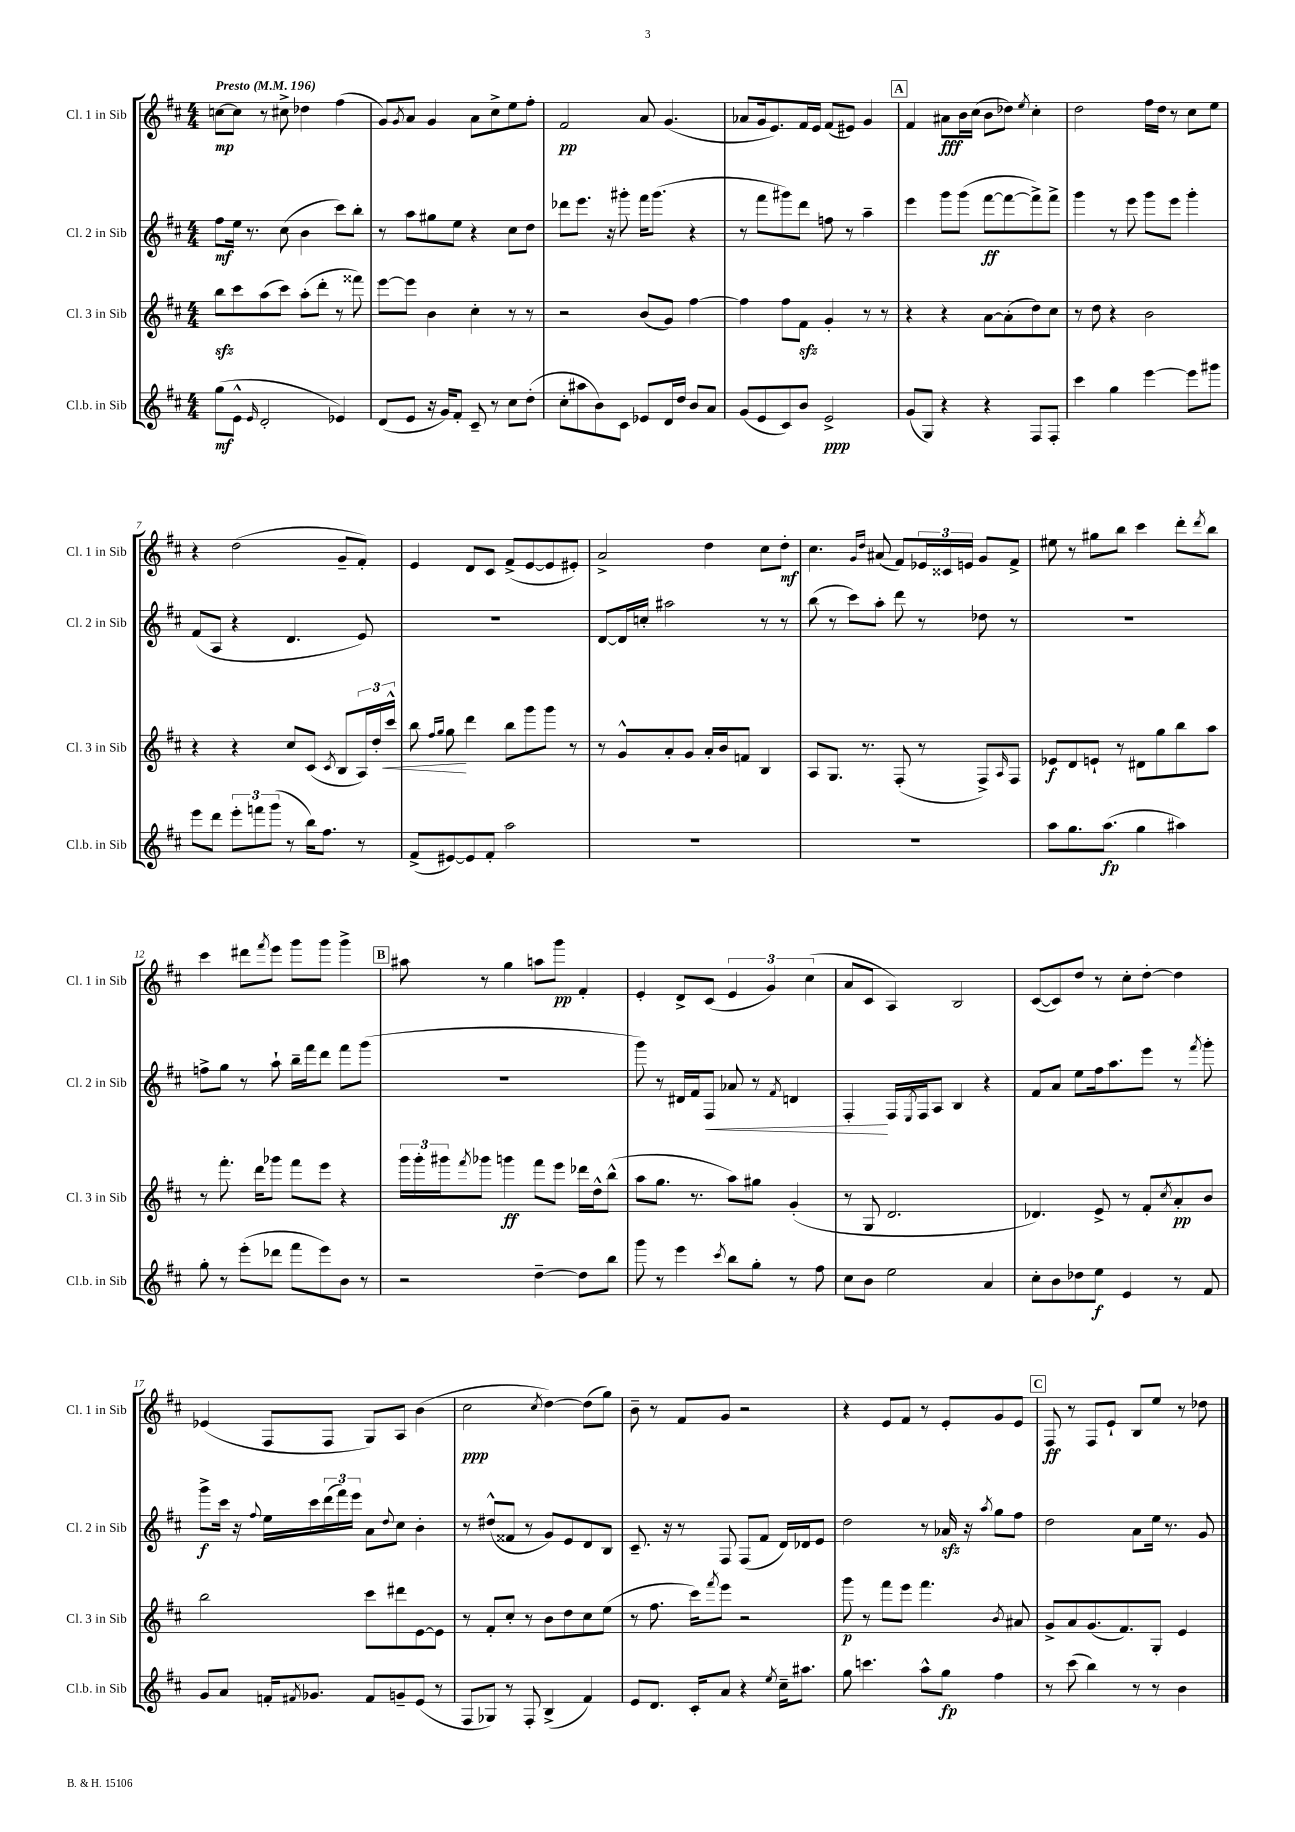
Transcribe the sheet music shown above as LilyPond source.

<<
\new StaffGroup <<
\new Staff = "s0" \with { instrumentName = "Cl. 1 in Sib" shortInstrumentName = "Cl. 1 in Sib" } {
    \clef treble \key d \major \numericTimeSignature \time 4/4 \tempo "Presto" 4 = 196
    c''8~\mp c''8 r8 cis''8-> des''4 fis''4( |
    g'8) \acciaccatura { g'8 } a'8 g'4 a'8 cis''8-> e''8 fis''8-. |
    fis'2\pp a'8 g'4.( |
    aes'8 g'16 e'8.) fis'16 e'16 fis'8( eis'8) g'4 |
    \mark \markup { \box "A" } fis'4 ais'8\fff b'16 cis''16( b'8 des''8) \acciaccatura { e''8 } cis''4-. |
    d''2 fis''16 d''16 r8 cis''8 e''8 |
    r4 d''2( g'8-- fis'8-.) |
    e'4 d'8 cis'8 fis'8->( e'8~ e'8 eis'8-.) |
    a'2-> d''4 cis''8 d''8-.\mf |
    cis''4. \grace { g'16 d''16 } ais'8( fis'8) \tuplet 3/2 { ees'16 cisis'16 e'16 } g'8 fis'8-> |
    eis''8 r8 gis''8 b''8 cis'''4 d'''8-. \acciaccatura { d'''8 } b''8 |
    cis'''4 dis'''8 \acciaccatura { fis'''8 } e'''8 g'''8 g'''8 g'''4-> |
    \mark \markup { \box "B" } ais''8 r8 g''4 a''8 g'''8\pp fis'4-. |
    e'4-. d'8-> cis'8( \tuplet 3/2 { e'4 g'4) cis''4( } |
    a'8 cis'8 a4) b2 |
    cis'8~( cis'8) d''8 r8 cis''8-. d''8~-. d''4 |
    ees'4( fis8 fis8 g8) a8 b'4( |
    cis''2\ppp \acciaccatura { cis''8 } d''4~) d''8( g''8) |
    b'8-- r8 fis'8 g'8 r2 |
    r4 e'8 fis'8 r8 e'8-. g'8 e'8 |
    \mark \markup { \box "C" } fis8\ff r8 fis8 e'8-! b8 e''8 r8 des''8 \bar "|." |
}
\new Staff = "s1" \with { instrumentName = "Cl. 2 in Sib" shortInstrumentName = "Cl. 2 in Sib" } {
    \clef treble \key d \major \numericTimeSignature \time 4/4
    fis''8\mf e''16 r8. cis''8( b'4 cis'''8) b''8-. |
    r8 a''8 gis''8 e''8 r4 cis''8 d''8 |
    des'''8 e'''8. r16 gis'''8-. fis'''16 gis'''8.( r4 |
    r8 fis'''8 gis'''8) d'''8 f''8 r8 a''4-- |
    \mark \markup { \box "A" } e'''4 g'''8 g'''8( fis'''8~\ff fis'''8~ fis'''8->) fis'''8-> |
    g'''4 r8 e'''8 g'''8 e'''8 g'''4-. |
    fis'8( a8 r4 d'4. e'8) |
    R1 |
    d'8~ d'16 c''16-. ais''2 r8 r8 |
    b''8( r8 cis'''8) a''8-. d'''8 r8 des''8 r8 |
    R1 |
    f''8-> g''8 r8 a''8-! b''16-- fis'''16 d'''8 fis'''8 g'''8( |
    \mark \markup { \box "B" } R1 |
    g'''8) r8 dis'16 fis'16 fis8\< aes'8 r8 \acciaccatura { fis'8 } d'4 |
    fis4-.\! fis16 \acciaccatura { e8 } fis16 a8 b4 r4 |
    fis'8 a'8 e''8 fis''16 a''8. e'''8 r8 \acciaccatura { fis'''8 } g'''8-. |
    g'''8->\f cis'''16 r16 \appoggiatura { fis''8 } e''16 cis'''16 \tuplet 3/2 { d'''16( fis'''16) e'''16 } a'8 \appoggiatura { d''8 } cis''8 b'4-. |
    r8 dis''8-^( fisis'8 r8 g'8) e'8 d'8 b8 |
    cis'8.-- r16 r8 fis8 fis8( fis'8 d'16) des'16 e'8 |
    d''2 r8 aes'16\sfz r16 \acciaccatura { a''8 } g''8 fis''8 |
    \mark \markup { \box "C" } d''2 a'8 e''16 r8. g'8 \bar "|." |
}
\new Staff = "s2" \with { instrumentName = "Cl. 3 in Sib" shortInstrumentName = "Cl. 3 in Sib" } {
    \clef treble \key d \major \numericTimeSignature \time 4/4
    b''8\sfz cis'''8 a''8( cis'''8) a''8-.( d'''8-. r8 fisis'''8) |
    e'''8~ e'''8 b'4 cis''4-. r8 r8 |
    r2 b'8( g'8) fis''4~ |
    fis''4 fis''8 fis'8\sfz g'4-. r8 r8 |
    \mark \markup { \box "A" } r4 r4 a'8~ a'8-.( d''8) cis''8 |
    r8 d''8 r4 b'2 |
    r4 r4 cis''8 cis'8( \acciaccatura { cis'8 } b8 \tuplet 3/2 { a16) d''16-. cis'''16-^\< } |
    b''8 \grace { fis''16 g''16 } g''8\! d'''4 b''8 g'''8 g'''8 r8 |
    r8 g'8-^ a'8-. g'8 a'16-. b'16 f'8 b4 |
    a8 g8. r8. fis8-.( r8 fis8->) \grace { a16 } fis8 |
    ees'8\f d'8 e'8-! r8 dis'8 g''8 b''8 a''8 |
    r8 fis'''8.-. d'''16 ges'''8 fis'''8 e'''8 r4 |
    \mark \markup { \box "B" } \tuplet 3/2 { g'''16 g'''16-. gis'''16 } \acciaccatura { fis'''8 } ges'''8 g'''4\ff fis'''8 e'''8 des'''16 d''16-^ b''8-^( |
    a''8 g''8. r8. a''8) gis''8 g'4-.( |
    r8 g8 d'2. |
    des'4.) e'8-> r8 fis'8-. \acciaccatura { cis''8 } a'8-.\pp b'8 |
    b''2 cis'''8 dis'''8 e'8~ e'8 |
    r8 fis'8-. cis''8-. r8 b'8 d''8 cis''8 e''8( |
    r8 fis''8. cis'''16) \acciaccatura { fis'''8 } e'''8 r2 |
    g'''8\p r8 fis'''8 e'''8 fis'''4. \acciaccatura { b'8 } ais'8 |
    \mark \markup { \box "C" } g'8-> a'8 g'8.( fis'8.) g8-. e'4 \bar "|." |
}
\new Staff = "s3" \with { instrumentName = "Cl.b. in Sib" shortInstrumentName = "Cl.b. in Sib" } {
    \clef treble \key d \major \numericTimeSignature \time 4/4
    g''8\mf( e'8-^ \grace { e'16 } d'2-. ees'4) |
    d'8( e'8 r16 g'16) fis'8-. cis'8-- r8 cis''8 d''8-.( |
    cis''8-. ais''8 b'8) cis'8 ees'8 d'16 d''16 b'8 a'8 |
    g'8( e'8 cis'8) b'8 e'2->\ppp |
    \mark \markup { \box "A" } g'8( g8) r4 r4 fis8 fis8-. |
    cis'''4 g''4 e'''4~ e'''8 gis'''8 |
    e'''8 d'''8 \tuplet 3/2 { e'''8-. f'''8 g'''8( } r8 b''16) fis''8. r8 |
    fis'8->( eis'8~) eis'8 fis'8-. a''2 |
    R1 |
    R1 |
    a''8 g''8. a''8.\fp( g''4 ais''4) |
    g''8-. r8 e'''8-.( des'''8 fis'''8 e'''8) b'8 r8 |
    \mark \markup { \box "B" } r2 d''4~-- d''8 b''8 |
    g'''8 r8 e'''4 \acciaccatura { cis'''8 } b''8 g''8-. r8 fis''8 |
    cis''8 b'8 e''2 a'4 |
    cis''8-. b'8 des''8 e''8\f e'4 r8 fis'8 |
    g'8 a'8 f'16-. \acciaccatura { fis'8 } ges'8. fis'8 g'8-- e'8( r8 |
    fis8 ges8) r8 fis8-. b4->( fis'4) |
    e'8 d'8. cis'16-. a'8 r4 \acciaccatura { e''8 } cis''16-- ais''8. |
    g''8 c'''4. a''8-^ g''8\fp fis''4 |
    \mark \markup { \box "C" } r8 cis'''8( b''4) r8 r8 b'4 \bar "|." |
}
>>
>>
